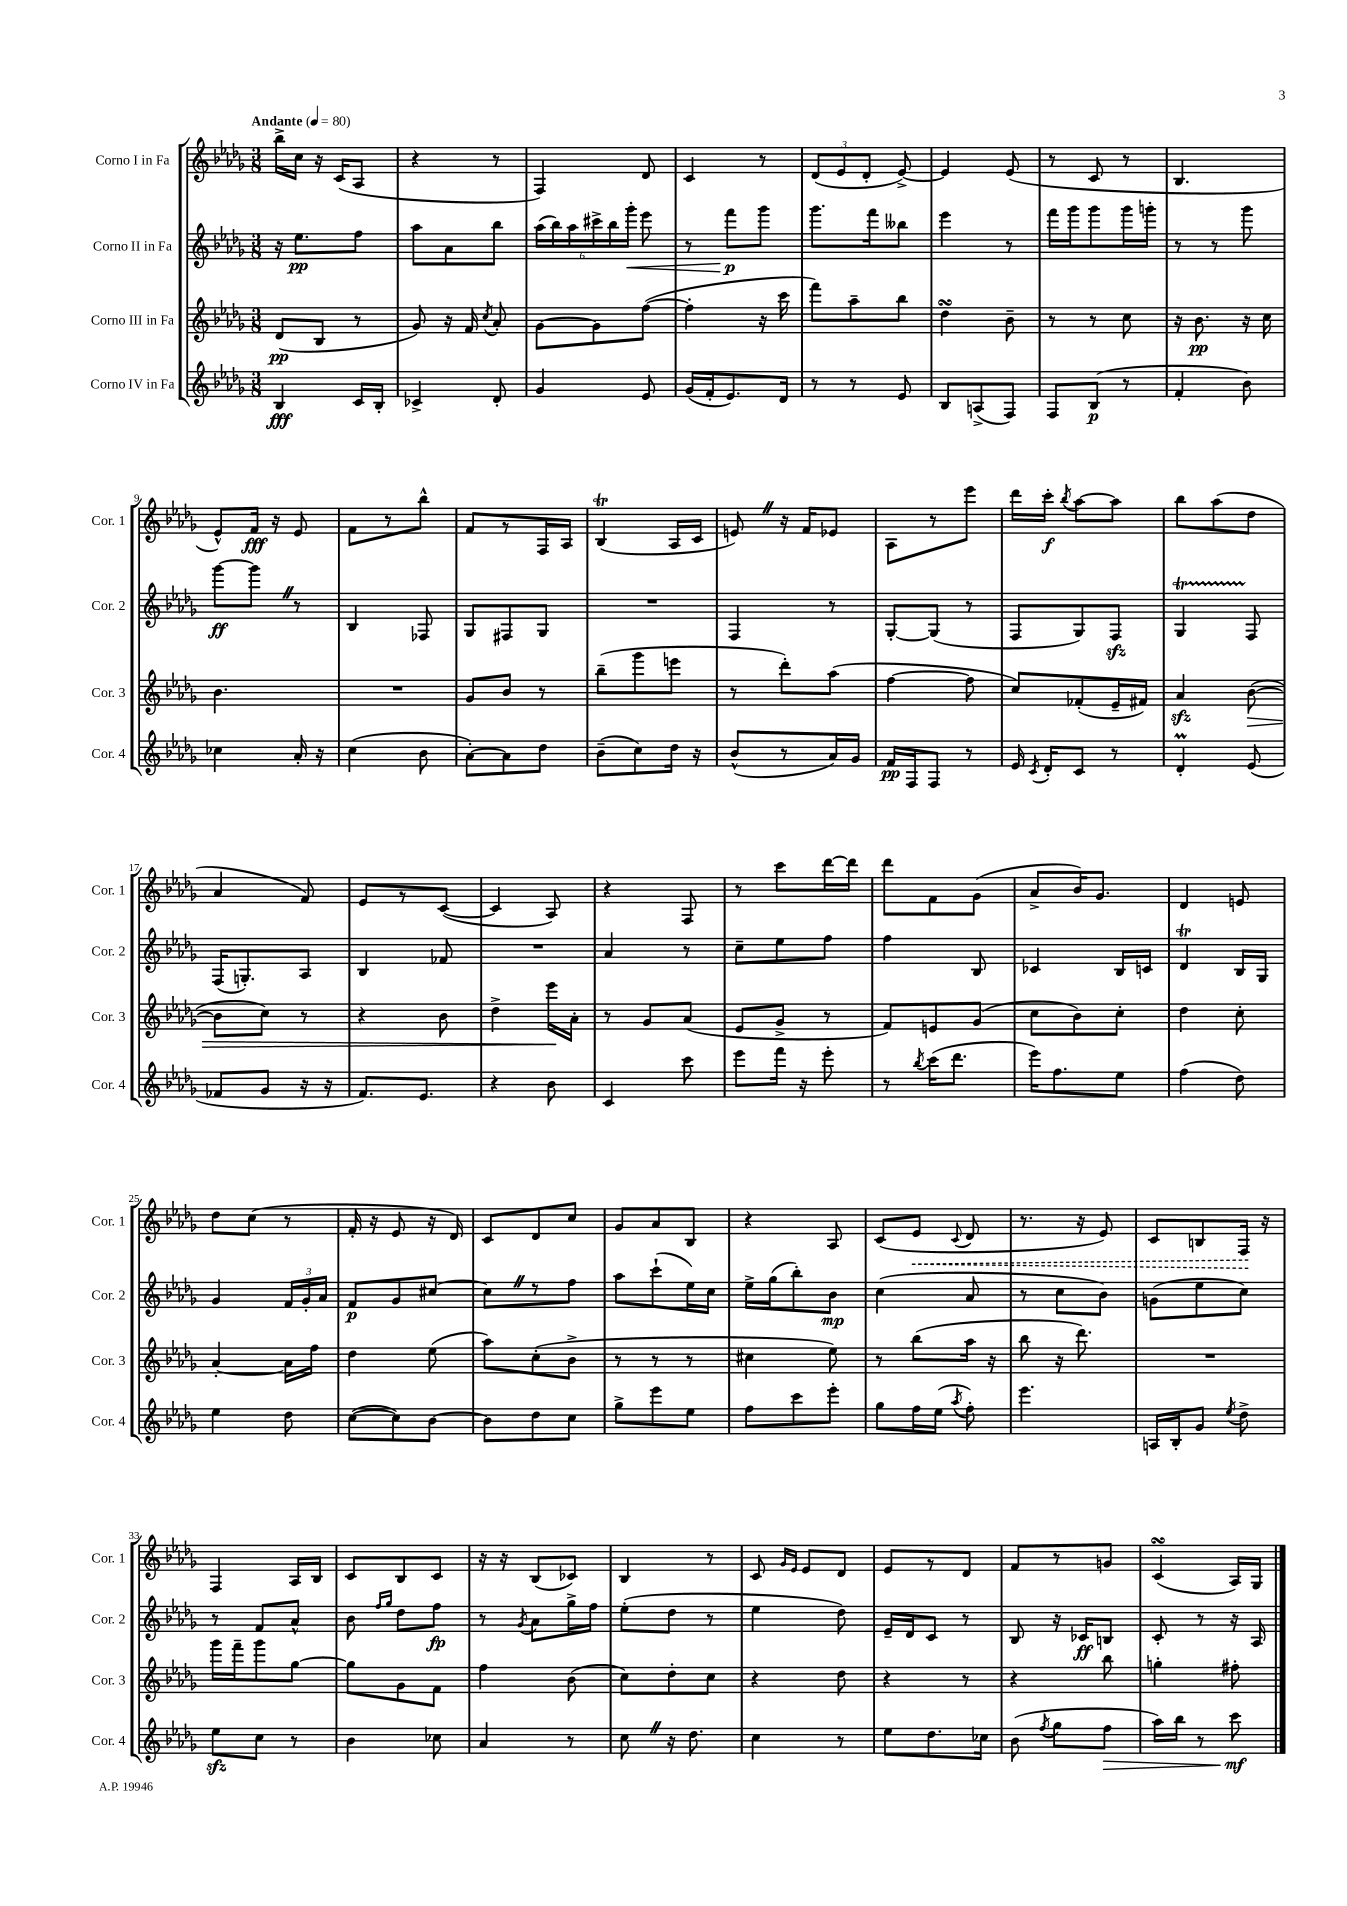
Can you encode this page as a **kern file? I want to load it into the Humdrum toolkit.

**kern	**kern	**kern	**kern
*staff4	*staff3	*staff2	*staff1
*clefG2	*clefG2	*clefG2	*clefG2
*k[b-e-a-d-g-]	*k[b-e-a-d-g-]	*k[b-e-a-d-g-]	*k[b-e-a-d-g-]
*M3/8	*M3/8	*M3/8	*M3/8
*MM80	*MM80	*MM80	*MM80
4B-	(8d-	16r	16bb-^
.	.	8.ee-	16cc
.	8B-	.	16r
.	.	.	(16c
16c	8r	8ff	8A-
16B-'	.	.	.
=	=	=	=
4c-^	8g-)	8aa-	4r
.	16r	8a-	.
.	16f	.	.
.	8qcc	.	.
8d-'	8a-'	8bb-	8r
=	=	=	=
4g-	[8g-	(24aa-	4F)
.	.	24bb-)	.
.	.	24aa-	.
.	8g-]	24ccc#^	.
.	.	24bb-	.
.	.	24ggg-'	.
8e-	([8ff	8eee-	8d-
=	=	=	=
(16g-	4ff']	8r	4c
16f'	.	.	.
8.e-)	.	8fff	.
.	16r	8ggg-	8r
16d-	16ccc	.	.
=	=	=	=
8r	8fff)	8.ggg-	(12d-
.	.	.	12e-
8r	8aa-~	.	.
.	.	.	12d-'
.	.	16fff	.
8e-	8bb-	8bb--	[8e-^)
=	=	=	=
8B-	4dd-	4eee-	4e-]
(8A^	.	.	.
8F)	8b-~	8r	(8e-
=	=	=	=
8F	8r	16fff	8r
.	.	16ggg-	.
(8B-	8r	8ggg-	8c
8r	8cc	16ggg-	8r
.	.	16ggg'	.
=	=	=	=
4f'	16r	8r	4.B-
.	8.b-	.	.
.	.	8r	.
8b-)	16r	8ggg-	.
.	16cc	.	.
=	=	=	=
4cc-	4.b-	[8ggg-	8e-^^)
.	.	8ggg-]	16f
.	.	.	16r
16a-'	.	8r	8e-
16r	.	.	.
=	=	=	=
(4cc	4.r	4B-	8f
.	.	.	8r
8b-	.	8F-	8bb-^^
=	=	=	=
[8a-')	8g-	8G-	8f
8a-]	8b-	8F#	8r
8dd-	8r	8G-	16F
.	.	.	16A-
=	=	=	=
(8b-~	(8bb-~	4.r	(4B-
8cc)	8ggg-	.	.
16dd-	8eee	.	16A-
16r	.	.	16c
=	=	=	=
(8b-^^	8r	4F	8e)
8r	8ddd-')	.	16r
.	.	.	16f
16a-)	(8aa-	8r	8e-
16g-	.	.	.
=	=	=	=
16f	[4ff	[8G-'	8A-
16F	.	.	.
8F	.	(8G-]	8r
8r	8ff]	8r	8eee-
=	=	=	=
16e-	8cc)	8F	16ddd-
8qc	.	.	.
16d-'	.	.	16ccc'
.	.	.	8qbb-
8c	(8f-'	8G-)	[8aa-
8r	16e-~	8F	8aa-]
.	16f#)	.	.
=	=	=	=
4d-'	4a-	4G-	8bb-
.	.	.	(8aa-
(8e-	([8b-	8F	8dd-
=	=	=	=
8f-	8b-]	(16F	4a-
.	.	8.G')	.
8g-	8cc)	.	.
16r	8r	8A-	8f)
16r	.	.	.
=	=	=	=
8.f)	4r	4B-	8e-
.	.	.	8r
8.e-	.	.	.
.	8b-	8f-	([8c
=	=	=	=
4r	4dd-^	4.r	4c]
8b-	16eee-	.	8A-)
.	16a-'	.	.
=	=	=	=
4c	8r	4a-	4r
.	8g-	.	.
8ccc	(8a-	8r	8F
=	=	=	=
8eee-	8e-	8cc~	8r
16fff	8g-^	8ee-	8ccc
16r	.	.	.
8eee-'	8r	8ff	[16ddd-
.	.	.	16ddd-]
=	=	=	=
8r	8f)	4ff	8ddd-
8qbb-	.	.	.
(16ccc	8e	.	8f
8.ddd-	.	.	.
.	(8g-	8B-	(8g-
=	=	=	=
16eee-)	8cc	4c-	8a-^
8.ff	.	.	.
.	8b-)	.	16b-)
.	.	.	8.g-
8ee-	8cc'	16B-	.
.	.	16c	.
=	=	=	=
(4ff	4dd-	4d-	4d-
8dd-)	8cc'	16B-	8e
.	.	16G-	.
=	=	=	=
4ee-	[4a-'	4g-	8dd-
.	.	.	(8cc
8dd-	16a-]	24f	8r
.	.	24g-'	.
.	16ff	.	.
.	.	24a-	.
=	=	=	=
([8cc	4dd-	8f	16f'
.	.	.	16r
8cc])	.	8g-	8e-
[8b-	(8ee-	[8cc#	16r
.	.	.	16d-)
=	=	=	=
8b-]	8aa-)	8cc#]	8c
8dd-	(8cc'	8r	8d-
8cc	8b-^	8ff	8cc
=	=	=	=
8gg-^	8r	8aa-	8g-
8eee-	8r	(8ccc`	8a-
8ee-	8r	16ee-)	8B-
.	.	16cc	.
=	=	=	=
8ff	4cc#	16ee-^	4r
.	.	(16gg-	.
8ccc	.	8bb-')	.
8eee-'	8ee-)	8b-	8A-
=	=	=	=
8gg-	8r	(4cc	(8c
16ff	(8bb-	.	8e-
(16ee-	.	.	.
8qaa-	.	.	8qqc
8ff')	16aa-	8a-	8d-
.	16r	.	.
=	=	=	=
4.eee-	8bb-	8r	8.r
.	16r	8cc	.
.	8.ddd-)	.	16r
.	.	8b-)	8e-)
=	=	=	=
16A	4.r	(8g	8c
16B-'	.	.	.
8g-	.	8ee-	8B
8qee-	.	.	.
8dd-^	.	8cc)	16F
.	.	.	16r
=	=	=	=
8ee-	16ggg-	8r	4F
.	16fff~	.	.
8cc	8ggg-	8f	.
8r	[8gg-	8a-^^	16A-
.	.	.	16B-
=	=	=	=
4b-	8gg-]	8b-	8c
.	.	16qqff	.
.	.	16qqgg-	.
.	8g-	8dd-	8B-
8cc-	8f	8ff	8c
=	=	=	=
4a-	4ff	8r	16r
.	.	.	16r
.	.	8qg-	.
.	.	8a-	(8B-
8r	(8b-	16gg-^	8c-)
.	.	16ff	.
=	=	=	=
8cc	8cc)	(8ee-'	4B-
16r	8dd-'	8dd-	.
8.dd-	.	.	.
.	8cc	8r	8r
=	=	=	=
4cc	4r	4ee-	8c
.	.	.	16qqg-
.	.	.	16qqe-
.	.	.	8e-
8r	8dd-	8dd-)	8d-
=	=	=	=
8ee-	4r	16e-~	8e-
.	.	16d-	.
8.dd-	.	8c	8r
.	8r	8r	8d-
16cc-	.	.	.
=	=	=	=
(8b-	4r	8B-	8f
8qff	.	.	.
8gg-	.	16r	8r
.	.	16c-	.
8ff	8bb-	8B	8g
=	=	=	=
16aa-)	4gg'	8c'	(4c
16bb-	.	.	.
8r	.	8r	.
8ccc	8ff#'	16r	16A-)
.	.	16A-	16G-
==	==	==	==
*-	*-	*-	*-
